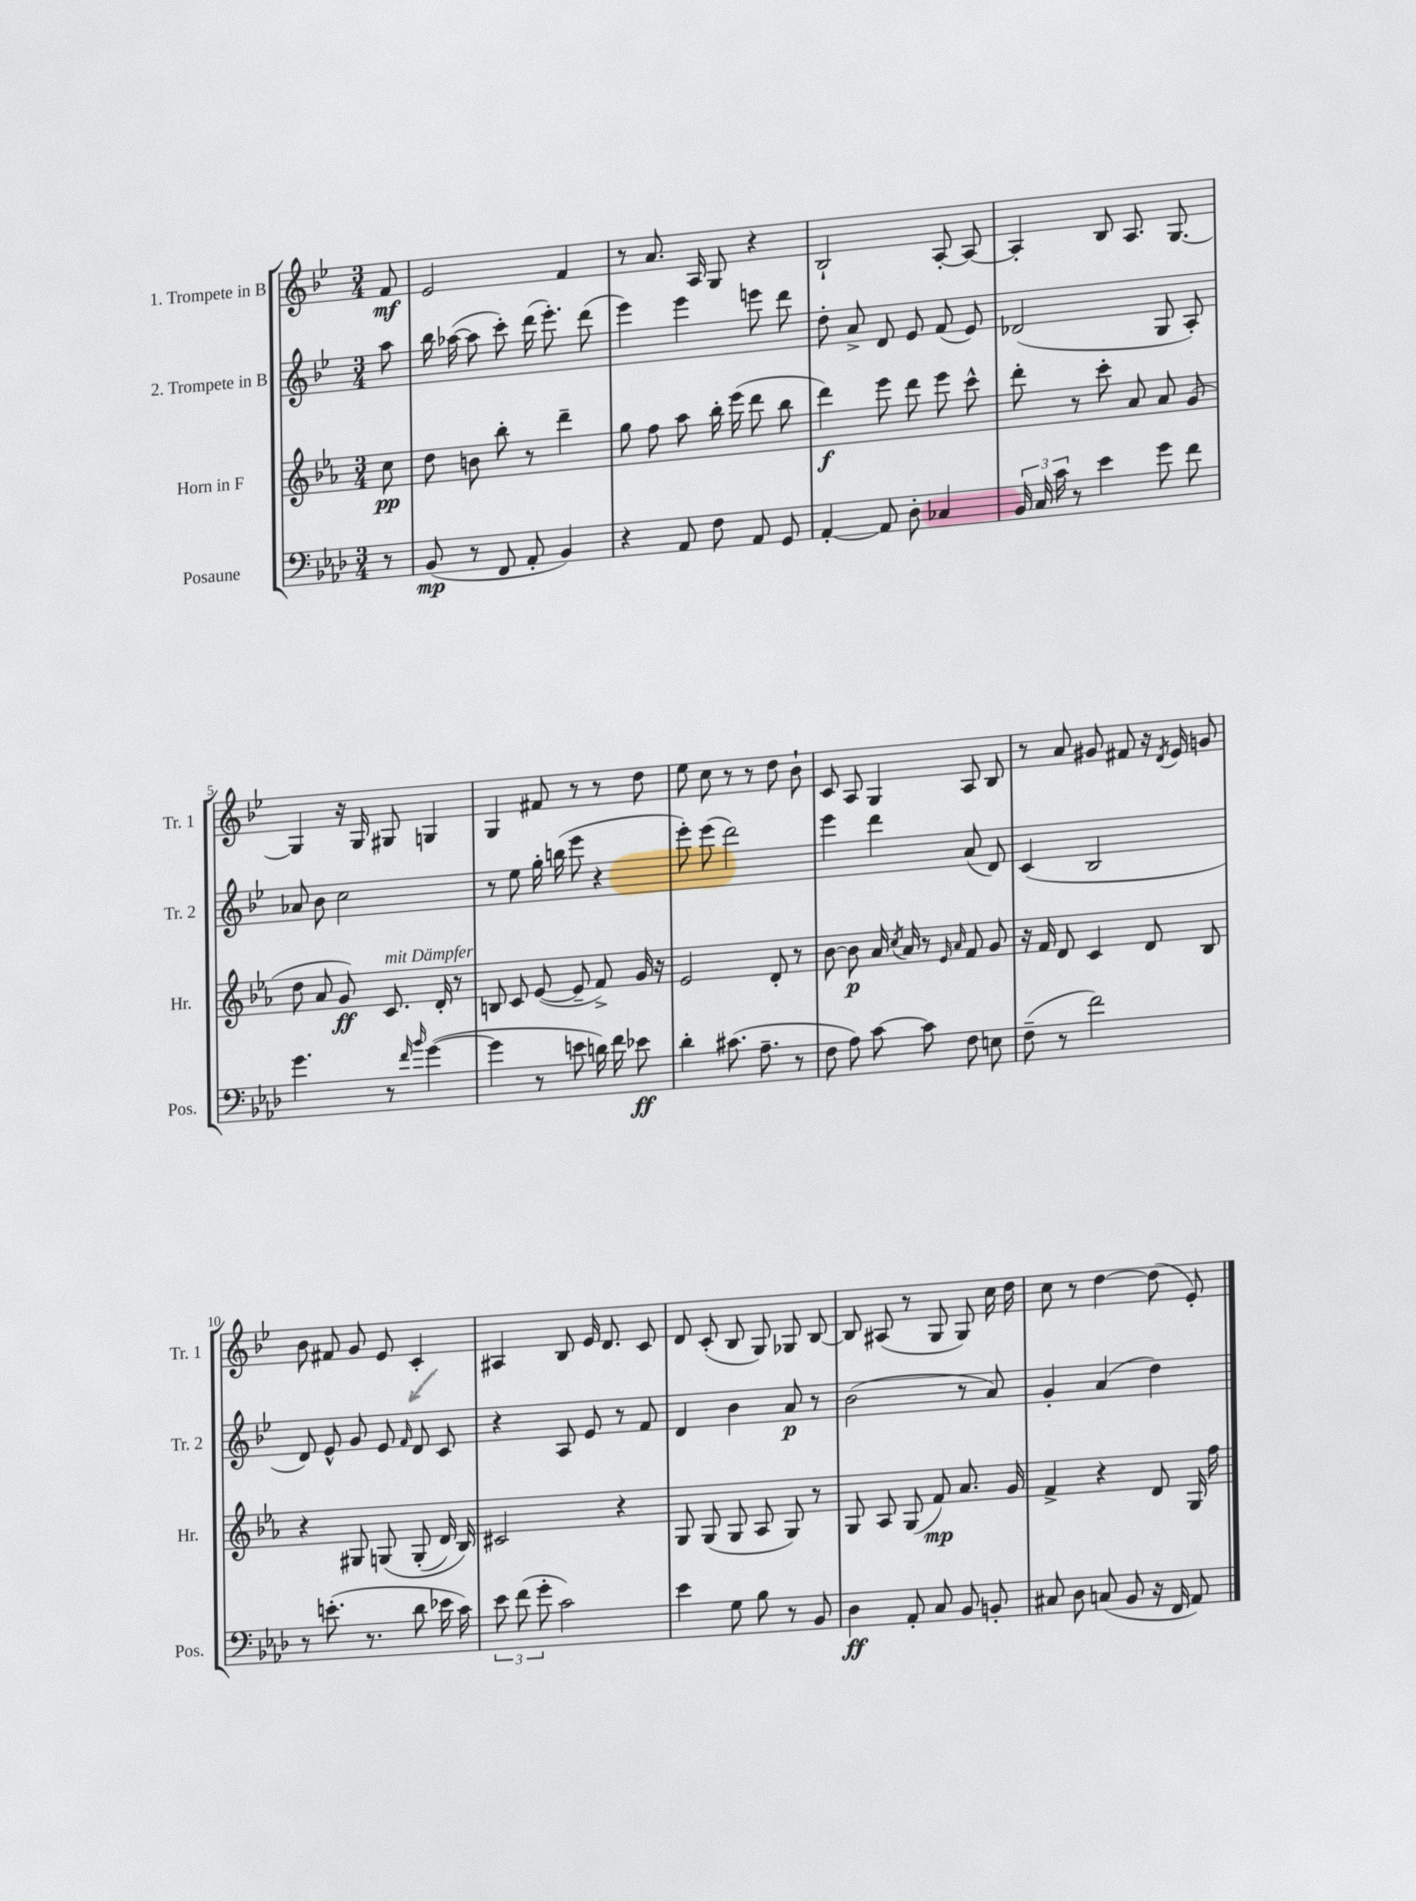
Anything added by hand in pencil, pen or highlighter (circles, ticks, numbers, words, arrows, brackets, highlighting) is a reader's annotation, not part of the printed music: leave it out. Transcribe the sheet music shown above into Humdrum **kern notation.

**kern	**kern	**kern	**kern
*staff4	*staff3	*staff2	*staff1
*clefF4	*clefG2	*clefG2	*clefG2
*k[b-e-a-d-]	*k[b-e-a-]	*k[b-e-]	*k[b-e-]
*M3/4	*M3/4	*M3/4	*M3/4
8r	8cc\	8aa\	8f/
=	=	=	=
(8BB-/	8dd\	16bb-\	2e-/
.	.	([16aa-\	.
8r	8b\	8aa-\]	.
8FF/	8bb-'\	8ccc'\)	.
8AA-'/	8r	(16ddd\	.
.	.	8.eee-'\)	.
4BB-/)	4ddd~\	.	4f/
.	.	(8ddd\	.
=	=	=	=
4r	8gg\	4eee-\)	8r
.	8ff\	.	8.a/
8AA-/	8aa-\	4eee-\	.
.	.	.	16A/
8F\	16bb-'\	.	8G/
.	(16eee-\	.	.
8AA-/	8ddd\	8eee\	4r
8GG/	8bb-\	8ddd\	.
=	=	=	=
[4AA-'/	4ddd\)	8dd'\	2B-`/
.	.	8a^/	.
8AA-/]	8eee-\	8d/	.
8D-'\	8ddd\	8e-/	.
4C-/	8eee-\	(8f/	[8A'/
.	8ccc^^\	8e-/)	8A/_
=	=	=	=
24BB-/	8ddd'\	(2d-/	4A'/]
24C/	.	.	.
24c\	.	.	.
8r	8r	.	.
4e-\	8ccc'\	.	8B-/
.	8a-/	.	8.A/
8g\	8a-/	8G/	.
.	.	.	[8.G/
8f\	(8g/	8A'/)	.
=	=	=	=
4.g\	8dd\	8a-/	4G/]
.	8a-/	8b-\	.
.	8g/)	2cc\	16r
.	.	.	16G/
8r	8.c/	.	8G#/
16qqf/	.	.	.
16qqb-/	.	.	.
([4g\	.	.	4G/
.	16d'/	.	.
.	8r	.	.
=	=	=	=
4g\]	8B/	8r	4G/
.	8c/	8ee-\	.
8r	([8e-/	16gg'\	8f#/
.	.	(16bb\	.
8e\	8e-~/]	8eee-\	8r
16d\)	8f^/)	4r	8r
16f\	.	.	.
8e-\	16g/	.	8dd\
.	16r	.	.
=	=	=	=
4d-'\	2e-/	8eee-'\)	8ee-\
.	.	(8eee-\	8cc\
(8.c#\	.	2ddd\)	8r
.	.	.	8r
8.A-~\	.	.	.
.	8d'/	.	8dd\
8r	8r	.	8b-`\
=	=	=	=
8F\	[8b-\	4eee-\	8c/
8A-\)	8b-\]	.	8A/
[8c\	16a-/	4ddd\	4G/
.	8qcc/	.	.
.	16a-/	.	.
8c\]	8r	.	.
.	16qqe-/	.	.
.	16qqa-/	.	.
8F\	8f/	(8a/	8A/
8E\	8g/	8d/)	8B-/
=	=	=	=
(8F~\	16r	(4c/	8r
.	16f/	.	.
8r	8d/	.	8a/
2f\)	4c/	2B-/	8g#/
.	.	.	8f#/
.	8d/	.	16r
.	.	.	8qd/
.	.	.	16e-/
.	8B-/	.	8g/
=	=	=	=
8r	4r	8d/)	8b-\
(8.e'\	.	8e-^^/	8f#/
.	8G#/	8g/	8g/
8.r	.	.	.
.	&(8G/	8e-/	8e-/
.	.	16qqf/	.
8d-\	(8G'/	8d/	4c'/
16e-\	16d/)	8c/	.
16c\)	16B-/&)	.	.
=	=	=	=
12e-\	2c#/	4r	4A#/
(12f\	.	.	.
12g'\	.	.	.
2c\)	.	8A/	8B-/
.	.	8e-/	16e-/
.	.	.	8.d/
.	4r	8r	.
.	.	8f/	8c/
=	=	=	=
4e-\	8G/	4d/	8d/
.	(8G/	.	(8c'/
8G\	8G/	4b-\	8B-/
8B-\	8A-/	.	8G/)
8r	8G/)	8a/	8G-/
8BB-/	8r	8r	[8B-/
=	=	=	=
4D-\	8G/	(2b-\	8B-/]
.	8A-/	.	(8A#/
8AA-'/	(8G/	.	8r
8C/	8f/)	.	8G/
8BB-/	8.a-/	8r	8G/)
8BB'/	.	8a/)	16cc\
.	16g/	.	16dd\
=	=	=	=
8C#/	4f^/	4g'/	8cc\
8D-\	.	.	8r
(8C/	4r	(4a/	[4dd\
8BB-/	.	.	.
16r	8d/	4dd\)	(8dd\]
16FF/	.	.	.
8AA-/)	16G/	.	8e-'/)
.	16ff\	.	.
==	==	==	==
*-	*-	*-	*-
